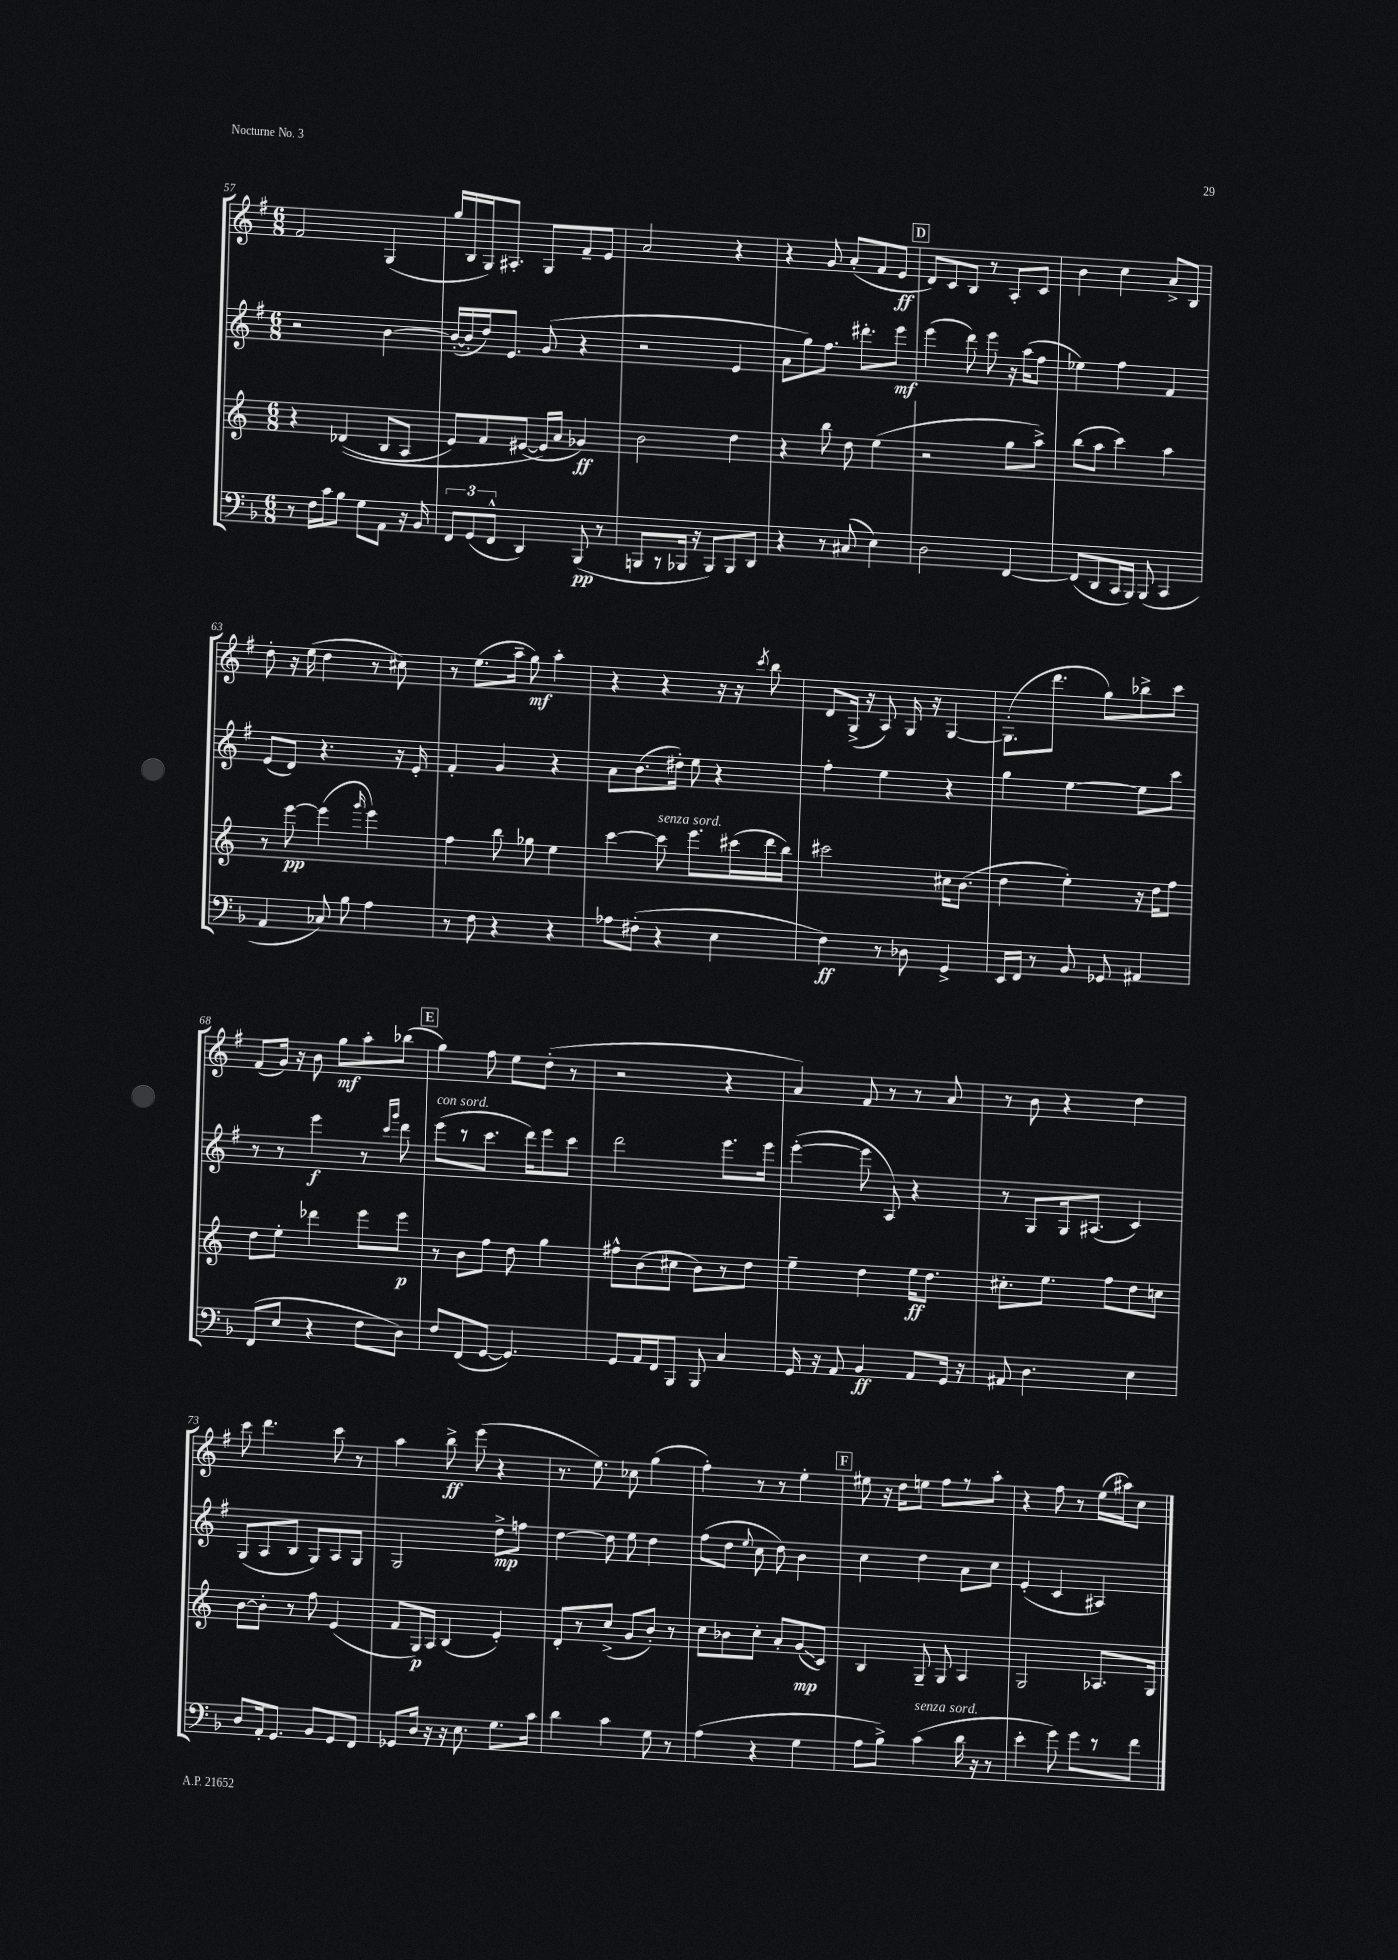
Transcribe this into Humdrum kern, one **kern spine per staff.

**kern	**kern	**kern	**kern
*staff4	*staff3	*staff2	*staff1
*clefF4	*clefG2	*clefG2	*clefG2
*k[b-]	*k[]	*k[f#]	*k[f#]
*M6/8	*M6/8	*M6/8	*M6/8
8r	4r	2r	2f#/
16F\LL	.	.	.
16c\J	.	.	.
8B-\J	&((4d-/	.	.
8G\L	.	.	.
8AA\J	8B/L	[4b\	(4G/
16r	8A/J	.	.
16BB-/	.	.	.
=	=	=	=
12FF/L	8e/L)	(16b'/_LL	16gg/LL
.	.	16b'/]	16B/
(12GG/	.	.	.
.	8f/	16dd/J)	16G/J)
12FF^^/J	.	.	.
.	.	8.e/J	8.A#'/J
4DD/)	([8e#/J	.	.
.	16e#/]LL&)	(8g/	8G/L
.	16a/JJ	.	.
(8BBB-/	4g-/)	4r	8f#~/
8r	.	.	8e/J
=	=	=	=
8BBB/L	2b\	2r	2a/
8r	.	.	.
16BBB-/Jk	.	.	.
16r	.	.	.
8BBB-/L)	.	.	.
8BBB-/	4dd\	4e/	4r
8DD/J	.	.	.
=	=	=	=
4r	4r	8a\L	4r
.	.	8gg\)	.
8r	8bb\	8.ff#\J	8g/
(8C#/	8dd\	.	(8a'/L
.	.	8.ddd#'\L	.
4E\)	(4ee\	.	8f#/
.	.	8eee\J	8e/J
=	=	=	=
2D\	2r	(4eee\	8d/L)
.	.	.	8c/
.	.	8ddd\)	8B/J
.	.	8eee\	8r
[4FF/	8gg\L	16r	8A'/L
.	.	(16aa\LK	.
.	8aa^\J)	8ff#\J	8c/J
=	=	=	=
(8FF/]L	(8bb\L	4ee-\)	4b\
8DD/	8aa\J	.	.
16CC/L	4ccc\)	4ff#\	4cc\
16BBB-/JJ)	.	.	.
(8BBB-/	.	.	.
4CC/	4aa\	4f#/	8a^/L
.	.	.	8B/J
=	=	=	=
4AA/	8r	(8e/L	8dd'\
.	[8eee\	8d/J)	16r
.	.	.	(16ee\
8C-/)	(4eee\]	4.r	4dd\
8B-\	.	.	.
.	16qqggg/	.	.
4A\	4eee\)	.	8r
.	.	16r	8cc#\)
.	.	16e'/	.
=	=	=	=
8r	4ff\	4f#'/	8r
8F\	.	.	(8.ee\L
4r	8bb\	4g/	.
.	.	.	16aa~\Jk
.	8gg-\	.	8gg\)
4r	4ee\	4r	4aa'\
=	=	=	=
8A-\L	[4ccc\	8a\L	4r
(8F#'\J	.	(8.b\	.
4r	8ccc\]	.	4r
.	.	16dd#'\Jk)	.
.	8.eee\L	8ee\	.
4E\	.	4r	16r
.	(16ccc#\L	.	16r
.	.	.	8qccc/
.	16ddd\	.	8bb\
.	16bb\JJ)	.	.
=	=	=	=
4F\)	2ccc#\	4ff#'\	8d/L
.	.	.	(16G^/Jk
.	.	.	16r
8r	.	4ee\	8A/)
8D-\	.	.	16G/
.	.	.	16r
4GG^/	16cc#\LK	4r	[4G/
.	(8.b\J	.	.
=	=	=	=
16EE/LL	4dd\	4gg\	(8.G'\]L
16FF/JJ	.	.	.
8r	.	.	.
.	.	.	8.ddd\J
8BB-/	4ee'\)	[4ee\	.
8GG-/	.	.	8gg\L)
4AA#/	16r	8ee\]L	8bb-^\
.	16dd\LK	.	.
.	8ff\J	8ccc\J	8ccc\J
=	=	=	=
(8FF/L	8dd\L	8r	(8f#/L
8E/J	8ee'\J	8r	16g/Jk)
.	.	.	16r
4r	4ddd-\	4eee\	8b\
.	.	.	8gg\L
8F\L	8eee\L	8r	8aa'\
.	.	16qqccc/LL	.
.	.	16qqggg/JJ	.
8D\J)	8eee\J	8ddd\	(8bb-\J
=	=	=	=
8F/L	8r	(8eee\L	4gg\)
(8FF/	8b\L	8r	.
[8GG/J	8ff\J	8.ccc\J	8ff#\
4.GG/])	8dd\	.	8ee\L
.	.	16ddd\LK)	.
.	4gg\	8eee\	(8dd'\J
.	.	8ccc\J	8r
=	=	=	=
8GG/L	8ff#^^\L	2ddd\	2r
16AA/L	(8b\	.	.
16FF/J	.	.	.
8BBB-/J	8cc#\J	.	.
8BBB-/	8b\L)	.	.
4C/	8r	8.eee\L	4r
.	8dd\J	.	.
.	.	16eee\Jk	.
=	=	=	=
16GG/	4ee~\	([4eee'\	4a/)
16r	.	.	.
8AA/	.	.	.
4BB-/	4dd\	8eee\]	8f#/
.	.	8A/)	8r
8AA/L	16ee\LK	4r	8r
.	8.dd\J	.	.
16GG/Jk	.	.	8a/
16r	.	.	.
=	=	=	=
8AA#/	8.cc#'\L	8r	8r
4.D\	.	8G/L	8b\
.	8.ee\J	.	.
.	.	16G/k	4r
.	.	(8.A#/J	.
.	8ff\L	.	.
4E\	8dd\	4c/)	4dd\
.	8cc\J	.	.
=	=	=	=
8D/L	[8b\L	(8G/L	8ccc\
16AA'/k	8b'\]J	8A/	4.ddd\
8.GG/J	.	.	.
.	8r	8B/J	.
8BB-/L	8ff\	8G/L)	.
8GG/	(4e/	8A/	8ccc\
8FF/J	.	8G/J	8r
=	=	=	=
8GG-/L	8f/L	2G/	4aa\
16D/Jk	16G/L)	.	.
16r	16A/JJ	.	.
16r	(4B/	.	8bb^\
8.E\	.	.	.
.	.	.	(8eee\
8.G\L	4e'/)	8dd^\L	4r
.	.	8ff\J	.
16c\Jk	.	.	.
=	=	=	=
4d\	8d'/L	[4dd\	8.r
.	8r	.	.
.	.	.	8.ee\)
4c\	(8cc^/J	8dd\]	.
.	8g/L	8ee\	8cc-\
8G\	8b'/J)	4dd\	(4gg\
8r	8r	.	.
=	=	=	=
(4A\	8cc\L	(8ff#\L	4ff#'\)
.	8b-\	8dd\J	.
.	.	8qqee/	.
4r	8cc'\J	8cc\	8r
.	8a'/L	8dd\)	8r
4G\	(8g/	4b\	4ee'\
.	8c/J)	.	.
=	=	=	=
8A\L	4B/	4cc\	8ee#\
8B-^\J)	.	.	16r
.	.	.	16dd\LK
(4c\	8G~/	4dd\	8ee\J
.	8G/	.	8ff#\L
16d\	4A/	8a\L	8r
16r	.	.	.
8r	.	8cc\J	8aa'\J
=	=	=	=
4e'\	2G/	(4e'/	4r
8g\)	.	4c/	8ff#\
8g\L	.	.	8r
8r	8.A-/L	4A#/)	(16ee\LL
.	.	.	16aa#\J)
8f\J	.	.	8cc\J
.	16G/Jk	.	.
==	==	==	==
*-	*-	*-	*-
